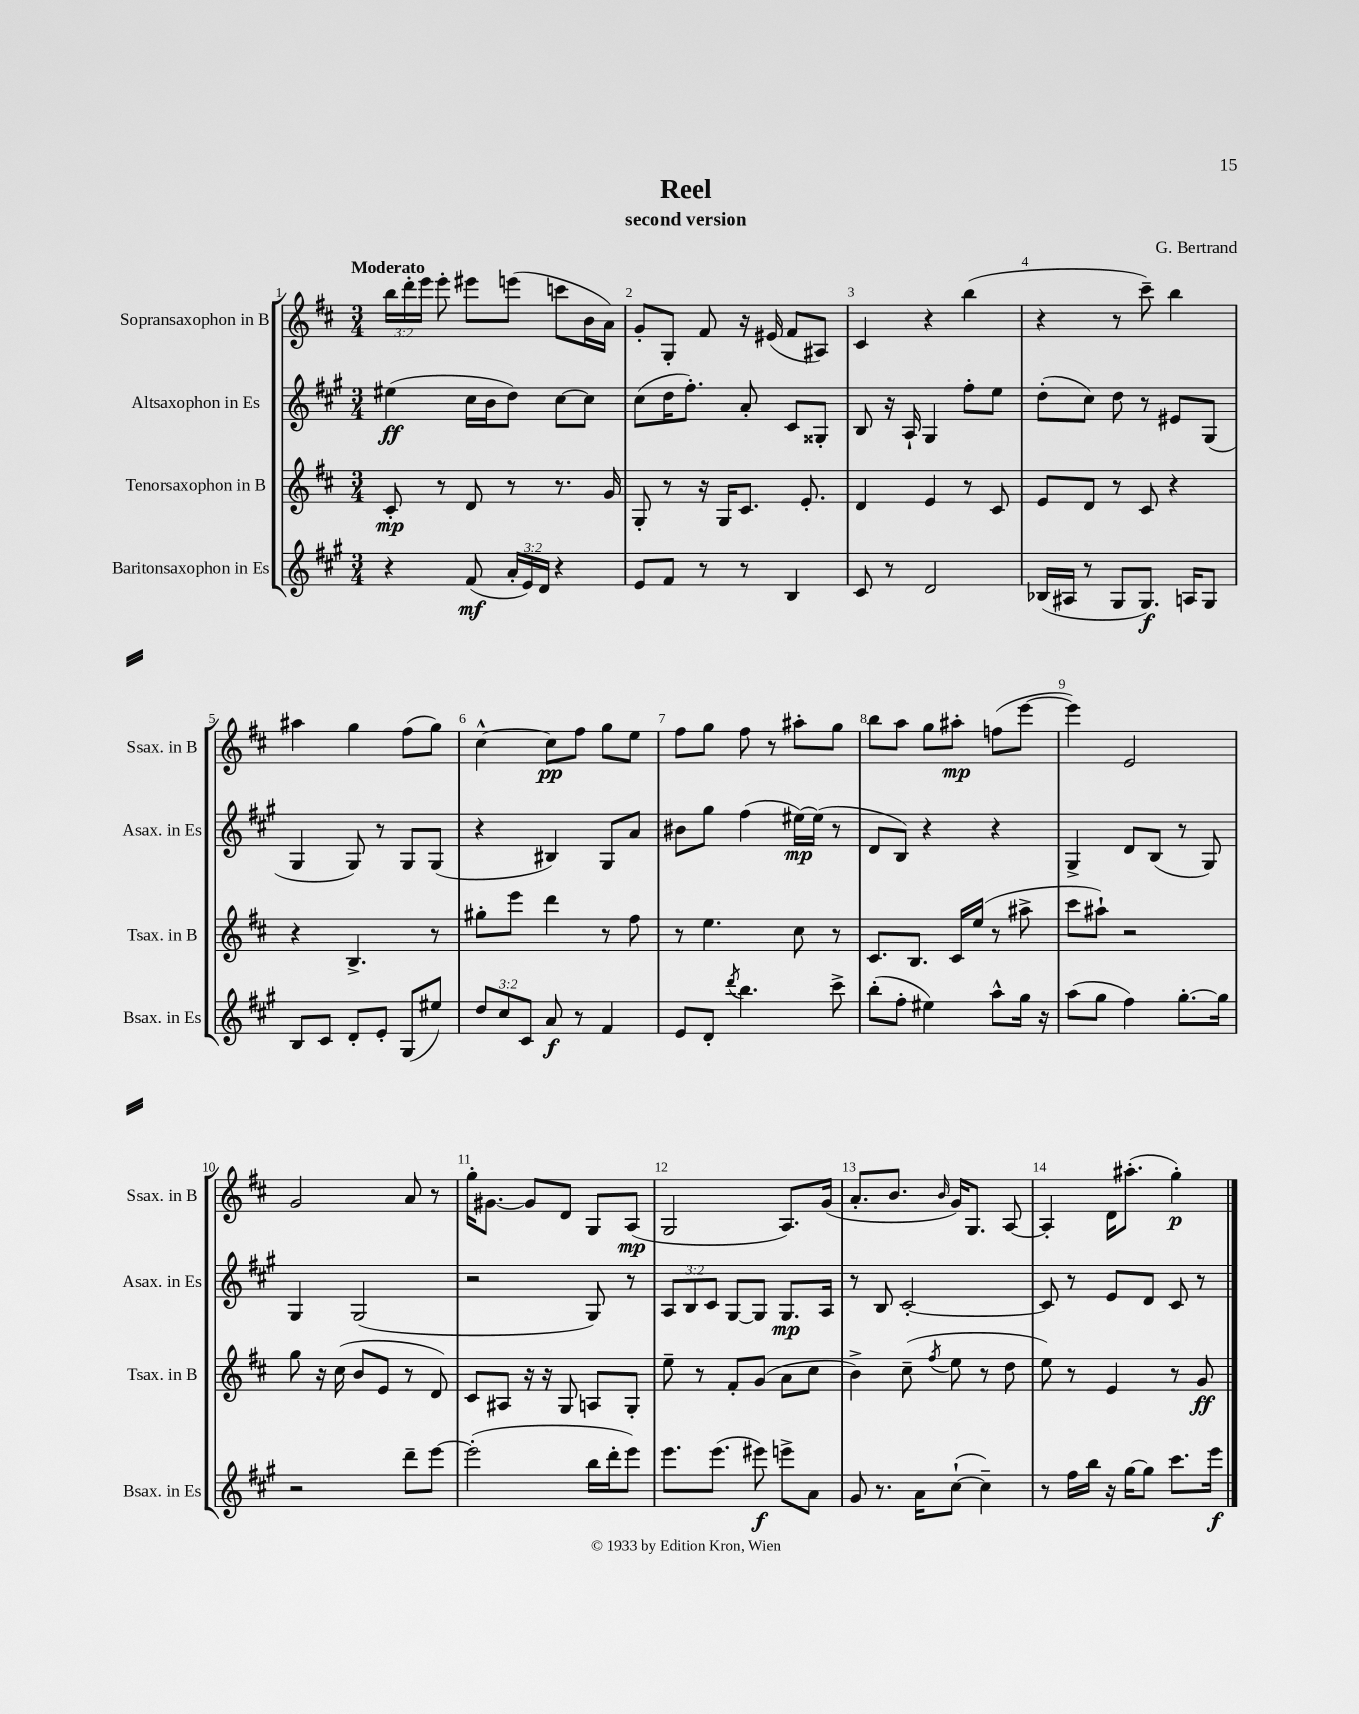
\header { title = "Reel" composer = "G. Bertrand" subtitle = "second version" }
<<
\new StaffGroup <<
\new Staff = "s0" \with { instrumentName = "Sopransaxophon in B" shortInstrumentName = "Ssax. in B" } {
    \clef treble \key d \major \numericTimeSignature \time 3/4 \override Staff.TupletNumber.text = #tuplet-number::calc-fraction-text \tempo "Moderato"
    \autoBeamOff \tuplet 3/2 { b''16[ d'''16-. e'''16] } e'''8-. eis'''8[ e'''8]( c'''8[ b'16 a'16]) |
    g'8[-. g8]-. fis'8 r16 eis'16( fis'8[ ais8]) |
    cis'4 r4 b''4( |
    r4 r8 cis'''8--) b''4 |
    ais''4 g''4 fis''8[( g''8]) |
    cis''4~-^ cis''8[\pp fis''8] g''8[ e''8] |
    fis''8[ g''8] fis''8 r8 ais''8[-. g''8] |
    b''8[ a''8] g''8[ ais''8]-.\mp f''8[( e'''8]~ |
    e'''4) e'2 |
    g'2 a'8 r8 |
    g''16[-. gis'8.]~ gis'8[ d'8] g8[ a8]\mp( |
    g2 a8.[) g'16]( |
    a'8.[-. b'8.] \grace { b'16 } g'16[) g8.] a8~ |
    a4-. d'16[ ais''8.]-.( g''4-.\p) \bar "|." |
}
\new Staff = "s1" \with { instrumentName = "Altsaxophon in Es" shortInstrumentName = "Asax. in Es" } {
    \clef treble \key a \major \numericTimeSignature \time 3/4 \override Staff.TupletNumber.text = #tuplet-number::calc-fraction-text
    \autoBeamOff eis''4\ff( cis''16[ b'16 d''8]) cis''8[~ cis''8] |
    cis''8[( d''16 fis''8.]-.) a'8-. cis'8[ gisis8]-. |
    b8 r16 a16-! gis4 fis''8[-. e''8] |
    d''8[-.( cis''8]) d''8 r8 eis'8[ gis8]( |
    gis4 gis8) r8 gis8[ gis8]( |
    r4 bis4) gis8[ a'8] |
    bis'8[ gis''8] fis''4( eis''16[~\mp) eis''16]( r8 |
    d'8[ b8]) r4 r4 |
    gis4-> d'8[ b8]( r8 gis8) |
    gis4 gis2( |
    r2 gis8) r8 |
    \tuplet 3/2 { a8[ b8 cis'8] } gis8[~ gis8] gis8.[\mp a16] |
    r8 b8 cis'2~-. |
    cis'8 r8 e'8[ d'8] cis'8 r8 \bar "|." |
}
\new Staff = "s2" \with { instrumentName = "Tenorsaxophon in B" shortInstrumentName = "Tsax. in B" } {
    \clef treble \key d \major \numericTimeSignature \time 3/4
    \autoBeamOff cis'8-.\mp r8 d'8 r8 r8. g'16 |
    g8-. r8 r16 g16[ cis'8.] e'8.-. |
    d'4 e'4 r8 cis'8 |
    e'8[ d'8] r8 cis'8 r4 |
    r4 b4.-> r8 |
    gis''8[-. e'''8] d'''4 r8 fis''8 |
    r8 e''4. cis''8 r8 |
    cis'8.[ b8.] cis'16[ e''16]( r8 ais''8-> |
    cis'''8[ ais''8]-!) r2 |
    g''8 r16 cis''16( b'8[ e'8] r8 d'8) |
    cis'8[ ais8] r16 r16 g8 a8[ g8]-. |
    e''8-- r8 fis'8[-. g'8]( a'8[ cis''8] |
    b'4->) cis''8--( \acciaccatura { fis''8 } e''8 r8 d''8 |
    e''8) r8 e'4 r8 g'8\ff \bar "|." |
}
\new Staff = "s3" \with { instrumentName = "Baritonsaxophon in Es" shortInstrumentName = "Bsax. in Es" } {
    \clef treble \key a \major \numericTimeSignature \time 3/4 \override Staff.TupletNumber.text = #tuplet-number::calc-fraction-text
    \autoBeamOff r4 fis'8\mf( \tuplet 3/2 { a'16[-. e'16) d'16] } r4 |
    e'8[ fis'8] r8 r8 b4 |
    cis'8 r8 d'2 |
    bes16[( ais16] r8 gis8[ gis8.]\f) a16[ gis8] |
    b8[ cis'8] d'8[-. e'8]-. gis8[( eis''8]) |
    \tuplet 3/2 { d''8[ cis''8 cis'8] } a'8\f r8 fis'4 |
    e'8[ d'8]-. \acciaccatura { d'''8 } b''4. cis'''8-> |
    b''8[-.( fis''8]-. eis''4) a''8[-^ gis''16] r16 |
    a''8[( gis''8] fis''4) gis''8.[~-. gis''16] |
    r2 d'''8[-- e'''8]~ |
    e'''2-.( b''16[ d'''16-. e'''8]) |
    e'''8.[ e'''8.]( eis'''8\f) e'''8[-> a'8] |
    gis'8 r8. a'16[ cis''8]~-!( cis''4--) |
    r8 fis''16[ b''16] r16 gis''16[~ gis''8] cis'''8.[ e'''16]\f \bar "|." |
}
>>
>>
\layout { \context { \Score \override BarNumber.break-visibility = ##(#f #t #t) barNumberVisibility = #all-bar-numbers-visible } }
